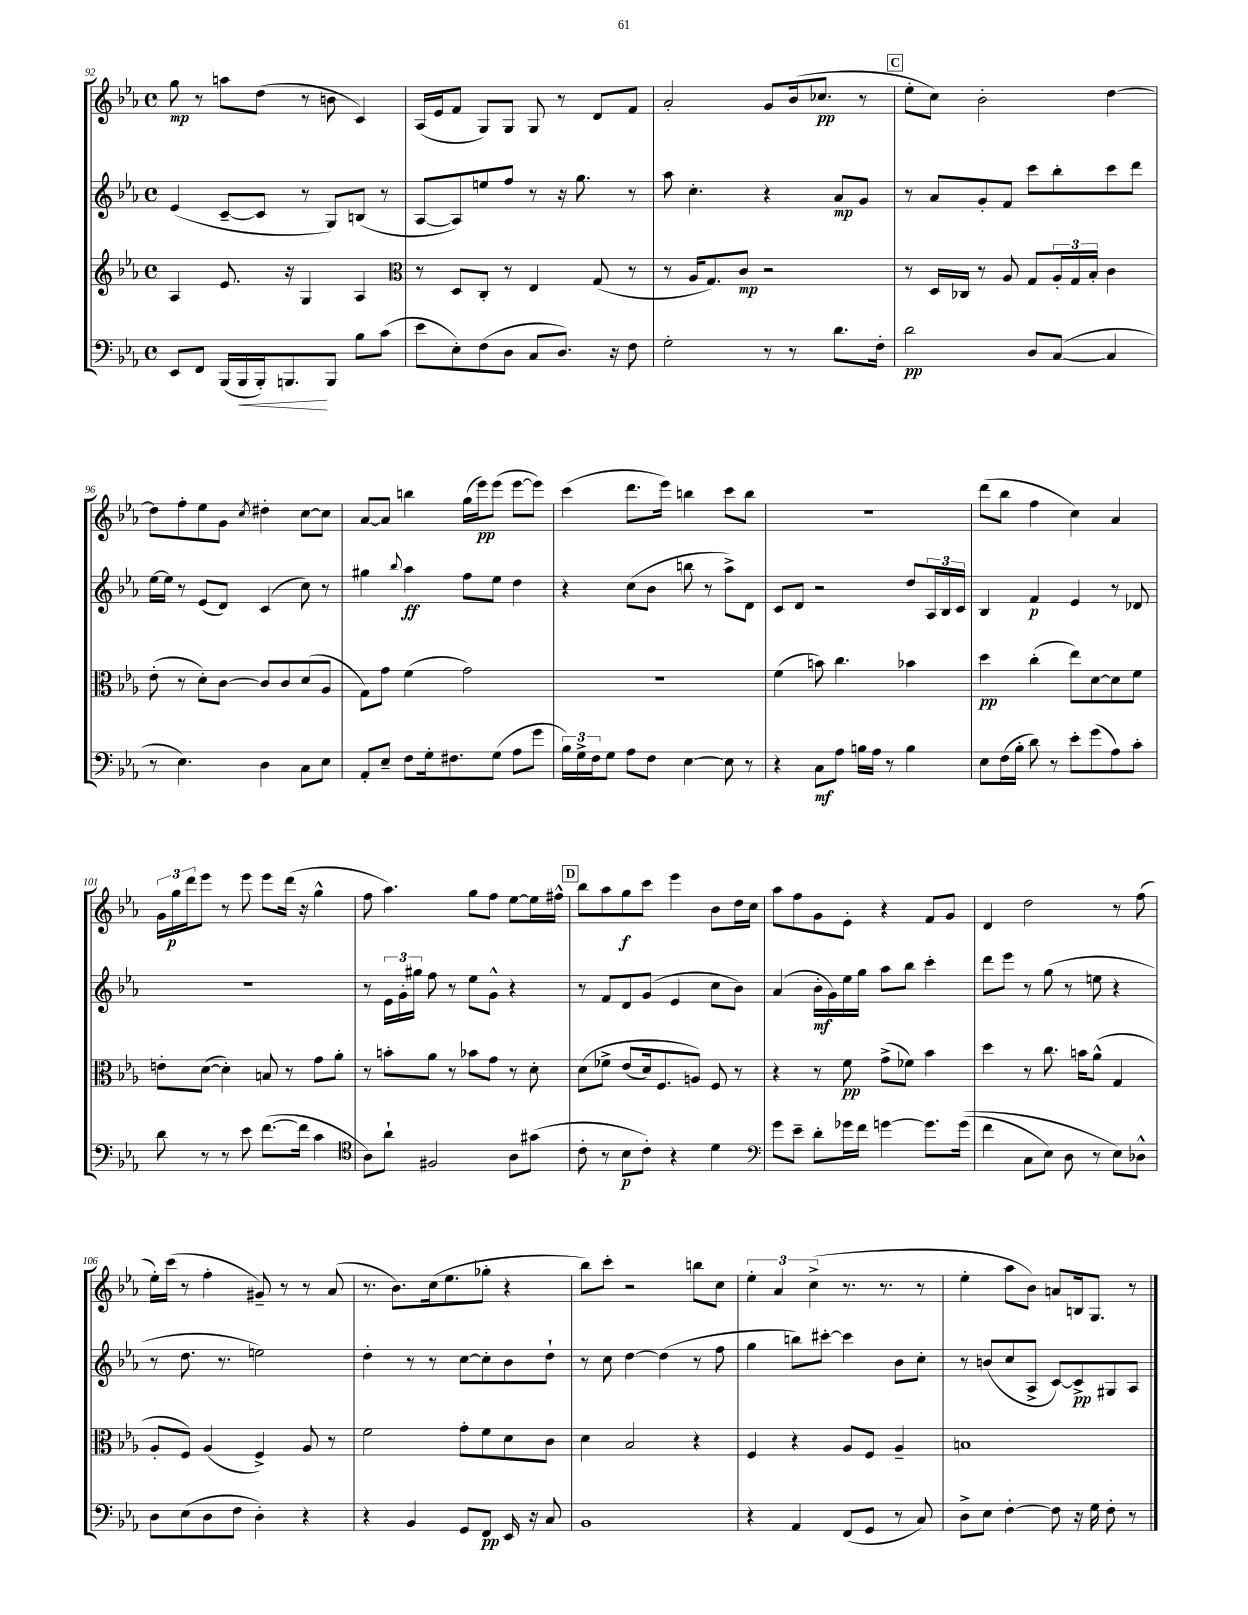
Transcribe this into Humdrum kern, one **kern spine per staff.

**kern	**kern	**kern	**kern
*staff4	*staff3	*staff2	*staff1
*clefF4	*clefG2	*clefG2	*clefG2
*k[b-e-a-]	*k[b-e-a-]	*k[b-e-a-]	*k[b-e-a-]
*M4/4	*M4/4	*M4/4	*M4/4
*met(c)	*met(c)	*met(c)	*met(c)
8EE-	4A-	(4e-	8gg
8FF	.	.	8r
(16BBB-	8.e-	[8c~	8aa
16BBB-	.	.	.
16BBB-')	.	8c]	(8dd
8.BBB	16r	.	.
.	4G	8r	8r
8BBB	.	8G)	8b
8B-	4A-	(8B	4c)
(8c	.	8r	.
=	=	=	=
*	*clefC3	*	*
8e-	8r	[8A-	(16A-
.	.	.	16e-
8E-')	8D	8A-])	8f
(8F	8C'	8ee	8G)
8D	8r	8ff	8G
8C	4E-	8r	8G
8.D)	.	16r	8r
.	.	8.gg	.
.	(8G	.	8d
16r	.	.	.
8F	8r	8r	8f
=	=	=	=
2G'	8r	8aa-	2a-'
.	16A-	4.cc'	.
.	8.G)	.	.
.	8c	.	.
8r	2r	4r	8g
8r	.	.	(16b-
.	.	.	8.cc-
8.d	.	8a-	.
.	.	8g	8r
16F'	.	.	.
=	=	=	=
2d	8r	8r	8ee-'
.	16D	8a-	8cc)
.	16C-	.	.
.	8r	8g'	2b-'
.	8A-	8f	.
8D	8G	8ccc	.
([8C	24A-'	8bb-'	.
.	24G	.	.
.	24B-'	.	.
4C]	4c	8ccc	[4dd
.	.	8ddd	.
=	=	=	=
8r	(8e-'	[16ee-	8dd]
.	.	16ee-]	.
4.E-)	8r	8r	8ff'
.	8d')	(8e-	8ee-
.	[8c	8d)	8g
.	.	.	8qcc
4D	8c]	(4c	4dd#'
.	8c	.	.
8C	(8d	8cc)	[8cc
8E-	8A-	8r	8cc]
=	=	=	=
8AA-'	8G)	4gg#	[8a-
8E-~	8g	.	8a-]
.	.	8qqbb-	.
8F	(4f	4aa-	4bb
16G'	.	.	.
8.F#	.	.	.
.	2g)	8ff	(16gg
.	.	.	16eee-)
(8G	.	8ee-	(8eee-
8A-	.	4dd	[8eee-
8g	.	.	8eee-])
=	=	=	=
24B-)	1r	4r	(4ccc
24G^	.	.	.
24F	.	.	.
8G	.	.	.
8A-	.	(8cc	8.ddd
8F	.	8b-	.
.	.	.	16eee-)
[4E-	.	8bb	4bb
.	.	8r	.
8E-]	.	8aa-^)	8ccc
8r	.	8d	8bb
=	=	=	=
4r	(4f	8c	1r
.	.	8d	.
8C	8b)	2r	.
8A-	4.cc	.	.
16B	.	.	.
16A-	.	.	.
8r	.	.	.
4B	4b-	8dd	.
.	.	24A-	.
.	.	24B-	.
.	.	24c	.
=	=	=	=
8E-	4dd	4B-	(8ddd
(16F	.	.	8bb-
16B-'	.	.	.
8d)	(4cc'	4f	4ff
8r	.	.	.
8e-'	8ee-)	4e-	4cc)
(8g	[8d	.	.
8A-)	8d]	8r	4a-
8c'	8f	8d-	.
=	=	=	=
8d	8e'	1r	24g
.	.	.	24gg
.	.	.	24ddd
8r	([8d	.	8eee-
8r	4d'])	.	8r
8e-	.	.	8eee-
([8.f	8B	.	8eee-
.	8r	.	(16ddd
16f]	.	.	16r
4c	8g	.	4gg^^
.	8a-'	.	.
=	=	=	=
*clefC4	*	*	*
8A-)	8r	8r	8ff
8a-`	8b'	24e-	4.aa-)
.	.	24g'	.
.	.	24gg#	.
2F#	8a-	8ff	.
.	8r	8r	.
.	8b-	8ee-	8gg
.	8g	8g^^	8ff
8A-	8r	4r	[8ee-
(8g#	8d'	.	16ee-]
.	.	.	16ff#^^
=	=	=	=
8c'	&(8d	8r	8bb-
8r	8f-^	8f	8aa-
8B-	(8e-	8d	8gg
8c')	16d)	(8g	8ccc
.	8.F	.	.
4r	.	4e-	4eee-
.	8A&)	.	.
4d	8F	8cc	8b-
.	8r	8b-)	16dd
.	.	.	16cc
=	=	=	=
*clefF4	*	*	*
8g	4r	(4a-	8aa-
8e-~	.	.	8ff
8d'	8r	16b-'	8g
.	.	16g)	.
16g-	8f	16ee-	8e-'
16f	.	16gg	.
[4g	(8g^	8aa-	4r
.	8f-)	8bb-	.
8.g]	4b-	4ccc'	8f
.	.	.	8g
&((16g	.	.	.
=	=	=	=
4f	4dd	8ddd	4d
.	.	8eee-	.
8C	8r	8r	2dd
8E-)	8.cc	(8gg	.
8D	.	8r	.
.	16b	.	.
8r	(8a-^^	8ee	.
8E-&)	4G	4r	8r
8D-^^	.	.	(8ff
=	=	=	=
8D	8A-'	8r	16ee-')
.	.	.	(16ccc
(8E-	8F)	8.dd	8r
8D	(4A-	.	4ff'
.	.	8.r	.
8F	.	.	.
4D')	4F^)	2ee)	8g#~)
.	.	.	8r
4r	8A-	.	8r
.	8r	.	(8a-
=	=	=	=
4r	2f	4dd'	8.r
.	.	.	8.b-)
4BB-	.	8r	.
.	.	8r	(16cc
.	.	.	8.ee-
8GG	8g'	[8cc	.
8FF	8f	8cc']	8gg-'
16EE-	8d	8b-	4r
16r	.	.	.
8C	8c	8dd`	.
=	=	=	=
1BB-	4d	8r	8bb-)
.	.	8cc	8ccc'
.	2B-	[4dd	2r
.	.	(4dd]	.
.	4r	8r	8bb
.	.	8ff	8cc
=	=	=	=
4r	4F	4gg	6ee-'
.	.	.	6a-
4AA-	4r	8bb)	.
.	.	.	(6cc^
.	.	[8ccc#'	.
(8FF	8A-	4ccc#]	8.r
8GG	8F	.	.
.	.	.	8.r
8r	4A-~	8b-	.
8C)	.	8cc'	8r
=	=	=	=
8D^	1B	8r	4ee-'
8E-	.	(8b	.
[4F'	.	8cc	8aa-
.	.	8A-^	8b-)
8F]	.	[8c)	8a
16r	.	8c^]	16B
16G	.	.	8.G
8F'	.	8G#	.
8r	.	8A-	8r
==	==	==	==
*-	*-	*-	*-
